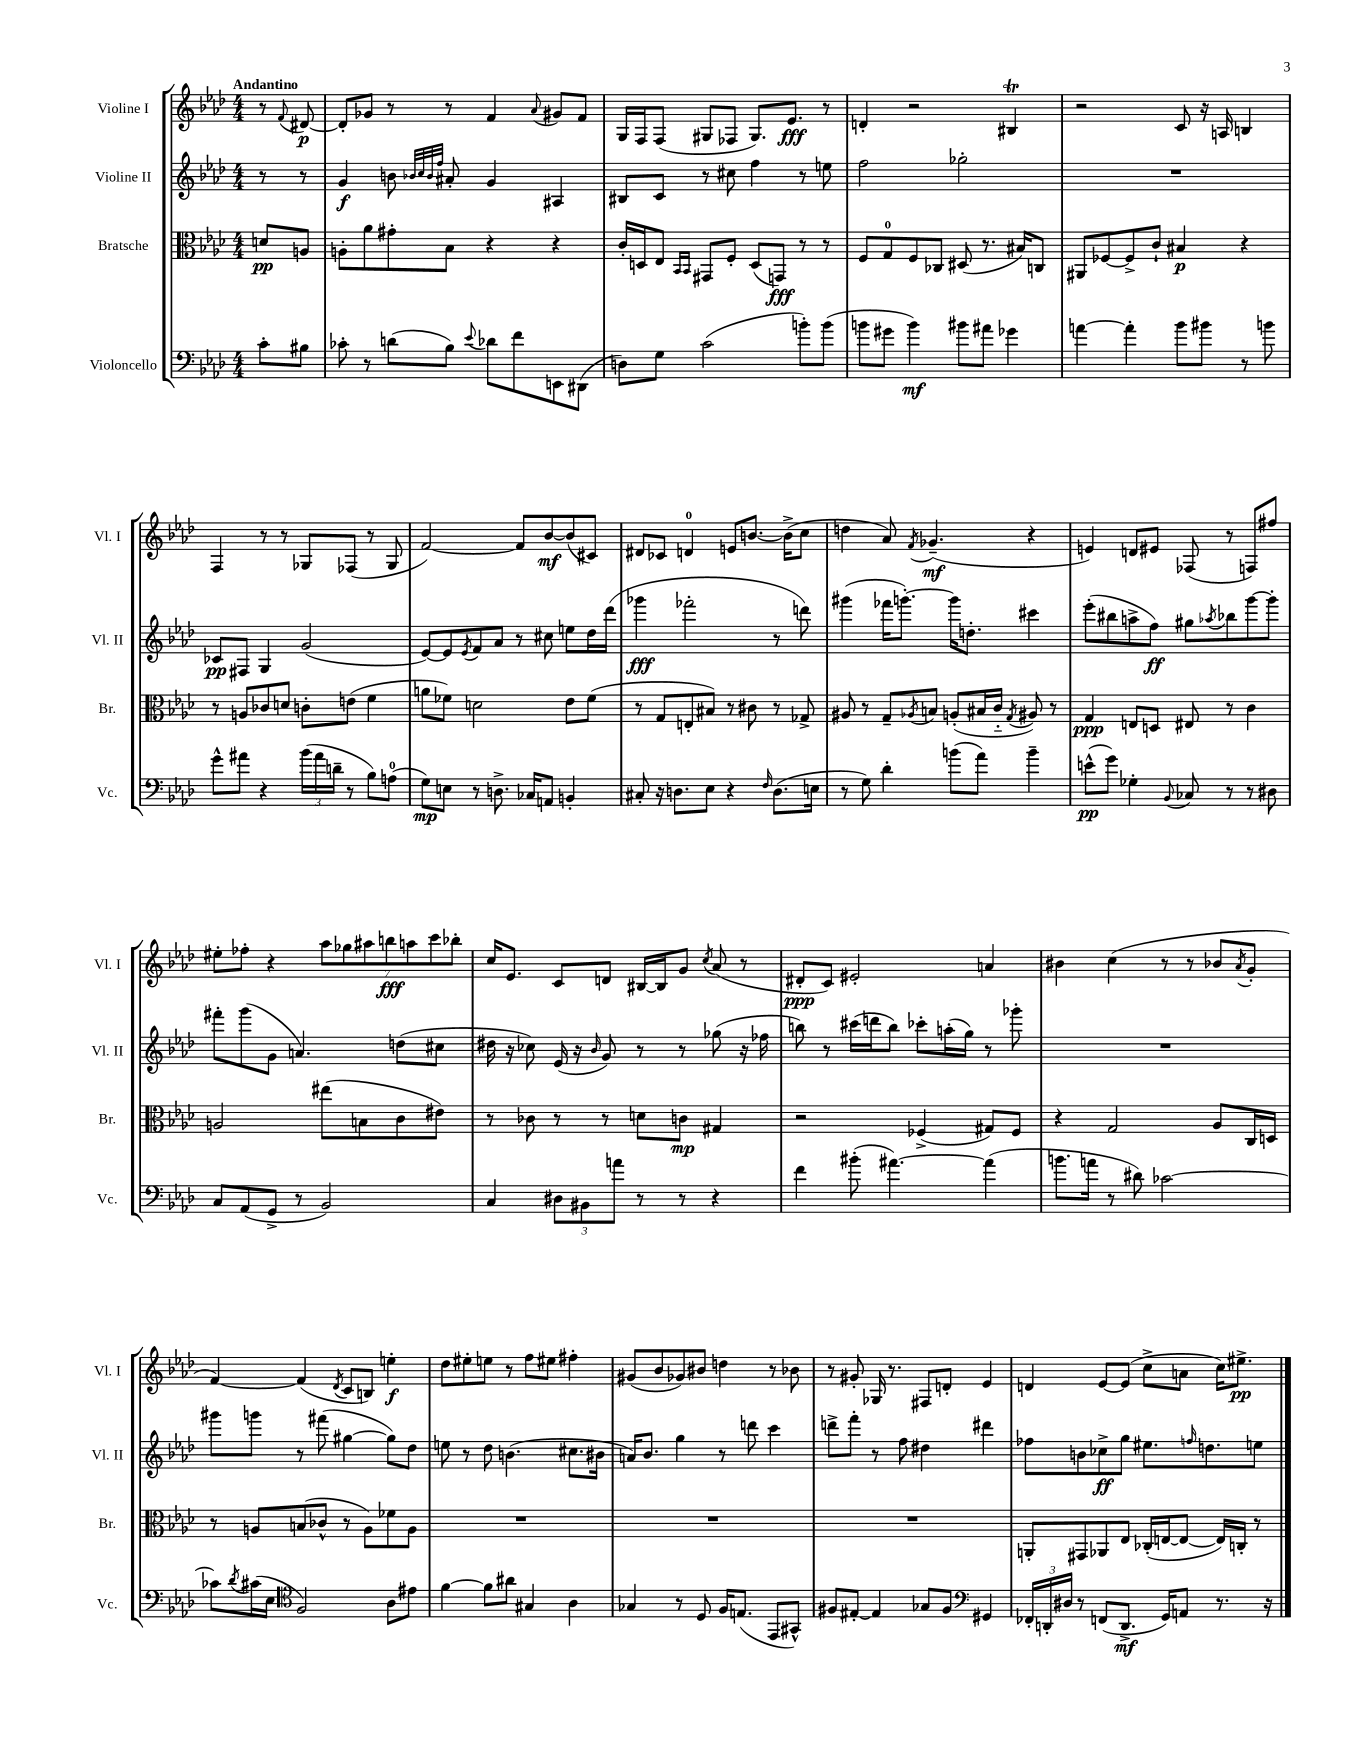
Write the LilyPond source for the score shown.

<<
\new StaffGroup <<
\new Staff = "s0" \with { instrumentName = "Violine I" shortInstrumentName = "Vl. I" } {
    \clef treble \key aes \major \numericTimeSignature \time 4/4 \partial 4 \tempo "Andantino"
    r8 \appoggiatura { f'8 } dis'8~\p |
    dis'8-. ges'8 r8 r8 f'4 \appoggiatura { aes'8 } gis'8 f'8 |
    g16 f16 f8( gis8 fes8 gis8.) ees'8.\fff r8 |
    d'4-. r2 bis4\trill |
    r2 c'8 r16 a16 b4 |
    f4 r8 r8 ges8 fes8( r8 ges8 |
    f'2~) f'8 bes'8~\mf bes'8( cis'8) |
    dis'8 ces'8 d'4-0 e'8 b'8.~ b'16->( c''8 |
    d''4 aes'8) \acciaccatura { f'8 } ges'4.--\mf( r4 |
    e'4) d'8 eis'8 fes8( r8 f8) fis''8 |
    eis''8-. fes''8-. r4 \tuplet 7/4 { aes''8 ges''8 ais''8 b''8\fff a''8 c'''8 bes''8-. } |
    c''16 ees'8. c'8 d'8 bis16~ bis16 g'8 \acciaccatura { c''8 } aes'8( r8 |
    dis'8-.\ppp c'8) eis'2-. a'4 |
    bis'4 c''4( r8 r8 bes'8 \acciaccatura { aes'8 } g'8-. |
    f'4~) f'4( \acciaccatura { des'8 } c'8 b8) e''4-.\f |
    des''8 eis''8-. e''8 r8 f''8 eis''8 fis''4-. |
    gis'8( bes'8 ges'8) bis'8 d''4 r8 bes'8 |
    r8 gis'8-. ges16 r8. fis8 d'8-. ees'4 |
    d'4 ees'8~ ees'8( c''8-> a'8 c''16) eis''8.->\pp \bar "|." |
}
\new Staff = "s1" \with { instrumentName = "Violine II" shortInstrumentName = "Vl. II" } {
    \clef treble \key aes \major \numericTimeSignature \time 4/4 \partial 4
    r8 r8 |
    g'4\f b'8 \grace { bes'32 c''32 bes'32 f''32 } ais'8-. g'4 ais4 |
    bis8 c'8 r8 cis''8 f''4 r8 e''8 |
    f''2 ges''2-. |
    R1 |
    ces'8\pp fis8 g4 g'2( |
    ees'8~) ees'8 \acciaccatura { ees'8 } f'8 aes'8 r8 cis''8 e''8 des''16 des'''16( |
    ges'''4\fff fes'''2-. r8 d'''8) |
    gis'''4( fes'''16 g'''8.~-.) g'''16 d''8.-. cis'''4 |
    ees'''8-.( bis''8 a''8-> f''8\ff) gis''8 \acciaccatura { aes''8 } bes''8 g'''8~ g'''8-. |
    fis'''8-. g'''8( g'8 a'4.) d''8( cis''8 |
    dis''16 r16 ces''8) ees'16( r16 \grace { bes'16 } g'8) r8 r8 ges''8( r16 fes''16 |
    b''8) r8 cis'''16( d'''16 b''8) ces'''8-. a''16-.( g''16) r8 ges'''8-. |
    R1 |
    gis'''8 g'''8 r8 fis'''8( gis''4~ gis''8) des''8 |
    e''8 r8 des''8 b'4.( cis''8. bis'16 |
    a'16) bes'8. g''4 r8 d'''8 c'''4 |
    d'''8-> f'''8-. r8 f''8 dis''4 dis'''4 |
    fes''8 b'8 ces''8->\ff g''8 eis''8. \grace { f''16 } d''8. e''8 \bar "|." |
}
\new Staff = "s2" \with { instrumentName = "Bratsche" shortInstrumentName = "Br." } {
    \clef alto \key aes \major \numericTimeSignature \time 4/4 \partial 4
    d'8\pp a8 |
    a8-. aes'8 gis'8-. bes8 r4 r4 |
    c'16-. d16 ees8 \grace { bes,16 bes,16 } gis,8 f8-. d8( g,8\fff) r8 r8 |
    f8 g8-0 f8 ces8 dis8( r8. bis16) c8 |
    ais,8 fes8~ fes8-> c'8-! bis4\p r4 |
    r8 a8 ces'8 d'8 c'8-. e'8( f'4 |
    a'8 fes'8) d'2 ees'8 fes'8( |
    r8 g8 e8-. bis8) r8 cis'8 r8 ges8-> |
    ais8 r8 g8-- \acciaccatura { aes8 } b8 a8-.( bis16 c'16-_ \acciaccatura { g8 } ais8) r8 |
    g4\ppp e8 d8 eis8 r8 c'4 |
    a2 eis''8( b8 c'8 eis'8) |
    r8 ces'8 r8 r8 d'8 c'8\mp gis4 |
    r2 fes4->( gis8) fes8 |
    r4 g2 aes8 c16 d16 |
    r8 a8 b8( ces'8-^ r8 a8) fes'8 a8 |
    R1 |
    R1 |
    R1 |
    a,8-. gis,8 aes,8 ees8 ces16-.( e16~ e8~ e16) c16-. r8 \bar "|." |
}
\new Staff = "s3" \with { instrumentName = "Violoncello" shortInstrumentName = "Vc." } {
    \clef bass \key aes \major \numericTimeSignature \time 4/4 \partial 4
    c'8-. bis8 |
    ces'8-. r8 d'8( bes8) \appoggiatura { ees'8 } des'8 f'8 e,8 dis,8( |
    d8) g8 c'2( b'8-.) b'8( |
    b'8 gis'8 b'4\mf) bis'8 ais'8 ges'4 |
    a'4~ a'4-. bes'8 bis'8 r8 b'8 |
    g'8-^ ais'8 r4 \tuplet 3/2 { bes'16( ais'16 d'16-- } r8 bes8) a8-0( |
    g8\mp) e8 r8 d8.-> ces16 a,8 b,4-. |
    cis8-. r16 d8. ees8 r4 \grace { f16 } d8.( e16 |
    r8 g8) des'4-. b'8( aes'8) b'4-- |
    e'8-^\pp( g'8) ges4-. \appoggiatura { bes,8 } ces8 r8 r8 dis8 |
    c8 aes,8( g,8-> r8 bes,2) |
    c4 \tuplet 3/2 { dis8 bis,8 a'8 } r8 r8 r4 |
    f'4 bis'8-.( ais'4.~) ais'4( |
    b'8. a'16 r8 dis'8) ces'2~ |
    ces'8 \acciaccatura { des'8 } cis'16( ees16 \clef tenor f2) aes8 eis'8 |
    f'4~ f'8 ais'8 gis4 aes4 |
    ges4 r8 des8 f16 e8.( ees,8 gis,8-^) |
    fis8 eis8~-. eis4 ges8 fis8 \clef bass gis,4 |
    \tuplet 3/2 { fes,16-. d,16-. dis16 } r8 f,8( d,8.->\mf g,16) a,8 r8. r16 \bar "|." |
}
>>
>>
\layout { \context { \Score \remove "Bar_number_engraver" } }
